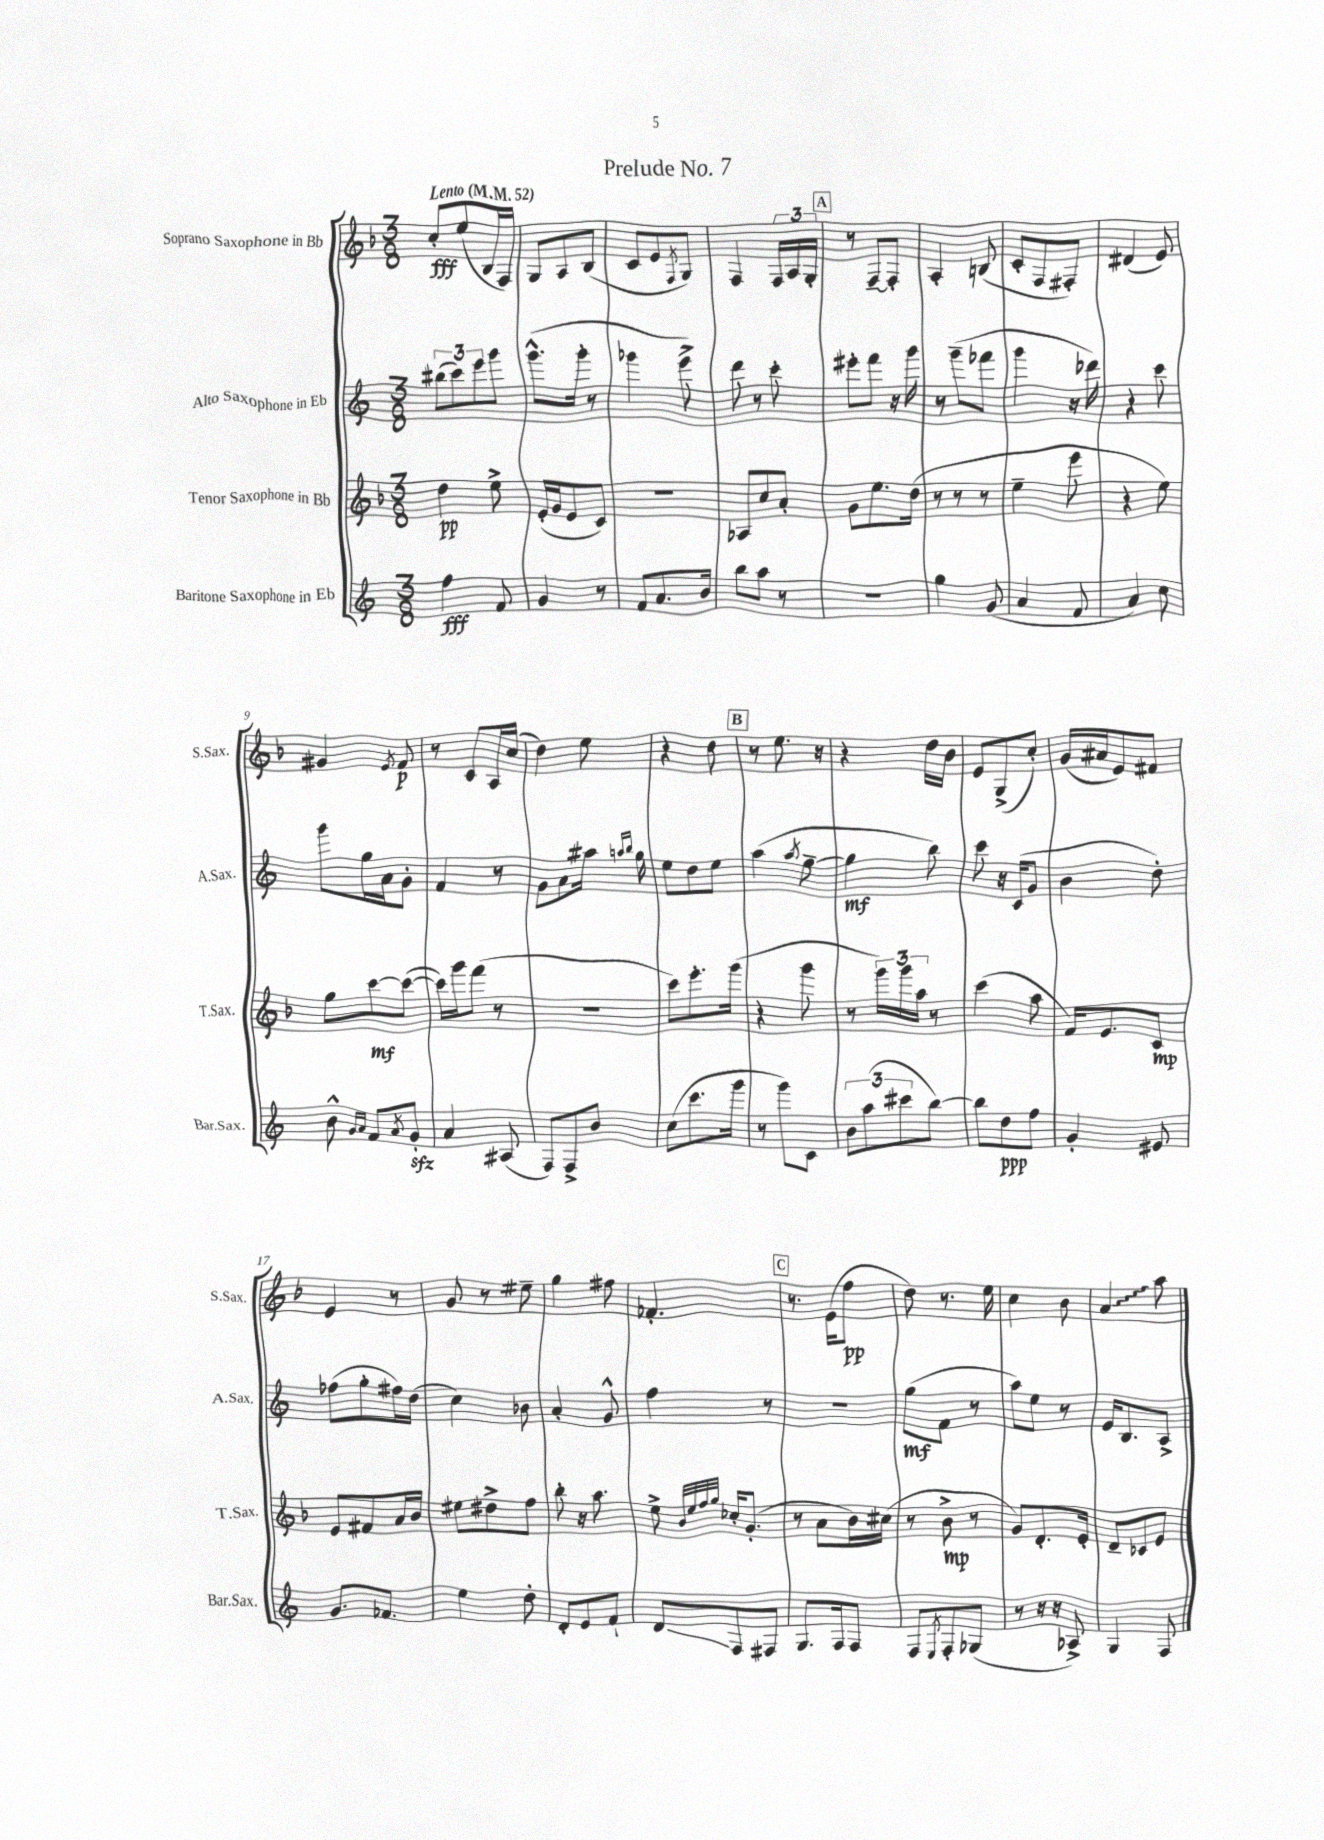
\header { title = "Prelude No. 7" }
<<
\new StaffGroup <<
\new Staff = "s0" \with { instrumentName = "Soprano Saxophone in Bb" shortInstrumentName = "S.Sax." } {
    \clef treble \key f \major \numericTimeSignature \time 3/8 \tempo "Lento" 4 = 52
    c''8-.\fff e''8( bes16 f16) |
    g8 a8 bes8( |
    c'8 e'8 \acciaccatura { f8 } g8) |
    f4 \tuplet 3/2 { f16 a16 g16-. } |
    \mark \markup { \box "A" } r8 f8~-- f8-. |
    a4-. b8( |
    c'8-. f8 fis8-.) |
    dis'4( e'8) |
    gis'4 \acciaccatura { e'8 } f'8\p |
    r8 c'8 a16 c''16( |
    d''4) e''8 |
    r4 d''8 |
    \mark \markup { \box "B" } r8 e''8. r16 |
    r4 d''16 bes'16 |
    e'8 g8->( c''8-.) |
    g'16( ais'16 e'8) fis'8 |
    e'4 r8 |
    g'8 r8 eis''8-- |
    g''4 fis''8 |
    fes'4.-. |
    \mark \markup { \box "C" } r8. e'16( f''8\pp |
    d''8) r8. e''16 |
    c''4 bes'8 |
    \once \override Glissando.style = #'zigzag a'4\glissando a''8 \bar "|." |
}
\new Staff = "s1" \with { instrumentName = "Alto Saxophone in Eb" shortInstrumentName = "A.Sax." } {
    \clef treble \key c \major \numericTimeSignature \time 3/8
    \tuplet 3/2 { bis''8( c'''8) e'''8 } g'''8 |
    g'''8.-^( g'''16-. r8 |
    ges'''4 e'''8->) |
    d'''8 r8 c'''8-. |
    \mark \markup { \box "A" } eis'''8-. f'''8 r16 g'''16 |
    r8 g'''8--( fes'''8 |
    g'''4 r16 des'''16) |
    r4 c'''8 |
    g'''8 g''16 a'16 g'8-. |
    f'4 r8 |
    g'8 a'8 ais''16 \grace { a''16 b''16 } g''16 |
    e''8 d''8 e''8 |
    \mark \markup { \box "B" } a''4( \acciaccatura { a''8 } g''8~-- |
    g''4\mf b''8) |
    c'''8 r16 c'16( g'8 |
    b'4 d''8-.) |
    fes''8( g''8-. fis''16) d''16( |
    c''4) bes'8 |
    a'4-. g'8-^ |
    f''4 r8 |
    \mark \markup { \box "C" } R4. |
    g''8\mf( f'8 r8 |
    a''8) e''8 r8 |
    e'16 b8. a8-> \bar "|." |
}
\new Staff = "s2" \with { instrumentName = "Tenor Saxophone in Bb" shortInstrumentName = "T.Sax." } {
    \clef treble \key f \major \numericTimeSignature \time 3/8
    d''4\pp e''8-> |
    e'16-.( g'16 e'8 c'8) |
    R4. |
    aes8 c''8 a'8-. |
    \mark \markup { \box "A" } g'8 e''8. d''16( |
    r8 r8 r8 |
    e''4-- e'''8 |
    r4 e''8) |
    g''8 c'''8~\mf c'''8~( |
    c'''16) g'''16 f'''8( r8 |
    R4. |
    c'''8) e'''8.-. g'''16( |
    \mark \markup { \box "B" } r4 g'''8 |
    r8 \tuplet 3/2 { g'''16) g'''16 a''16 } r8 |
    c'''4( a''8 |
    f'16) e'8. c'8\mp |
    e'8 fis'8 a'16 bes'16 |
    eis''8 dis''8-> f''8 |
    bes''8-. r16 a''8. |
    e''8-> \grace { bes'32 e''32 f''32 g''32 } ces''16-. g'8.-.( |
    \mark \markup { \box "C" } r8 a'8 bes'16) cis''16( |
    r8 bes'8->\mp r8 |
    g'8) d'8.-. e'16-. |
    d'8-- ces'8 e'8 \bar "|." |
}
\new Staff = "s3" \with { instrumentName = "Baritone Saxophone in Eb" shortInstrumentName = "Bar.Sax." } {
    \clef treble \key c \major \numericTimeSignature \time 3/8
    f''4\fff f'8 |
    g'4 r8 |
    f'8 a'8. b'16 |
    b''8 a''8 r8 |
    \mark \markup { \box "A" } R4. |
    g''4 g'8( |
    a'4 f'8 |
    a'4) c''8 |
    b'8-^ \grace { g'16 a'16 } f'8 \acciaccatura { a'8 } g'8-.\sfz |
    a'4 ais8( |
    f8) f8-> b'8 |
    c''8( c'''8. g'''16 |
    \mark \markup { \box "B" } r8 g'''8) c'8 |
    \tuplet 3/2 { b'8 a''8( cis'''8 } b''8~) |
    b''8 d''8\ppp f''8 |
    g'4-. eis'8 |
    g'8. fes'8. |
    e''4 d''8-. |
    d'8-. e'8 f'8-! |
    d'8\glissando f8 fis8 |
    \mark \markup { \box "C" } g8. f16 f8 |
    f8 \acciaccatura { e8 } f8-. ges8( |
    r8 r16 r16 aes8->) |
    g4 f8 \bar "|." |
}
>>
>>
